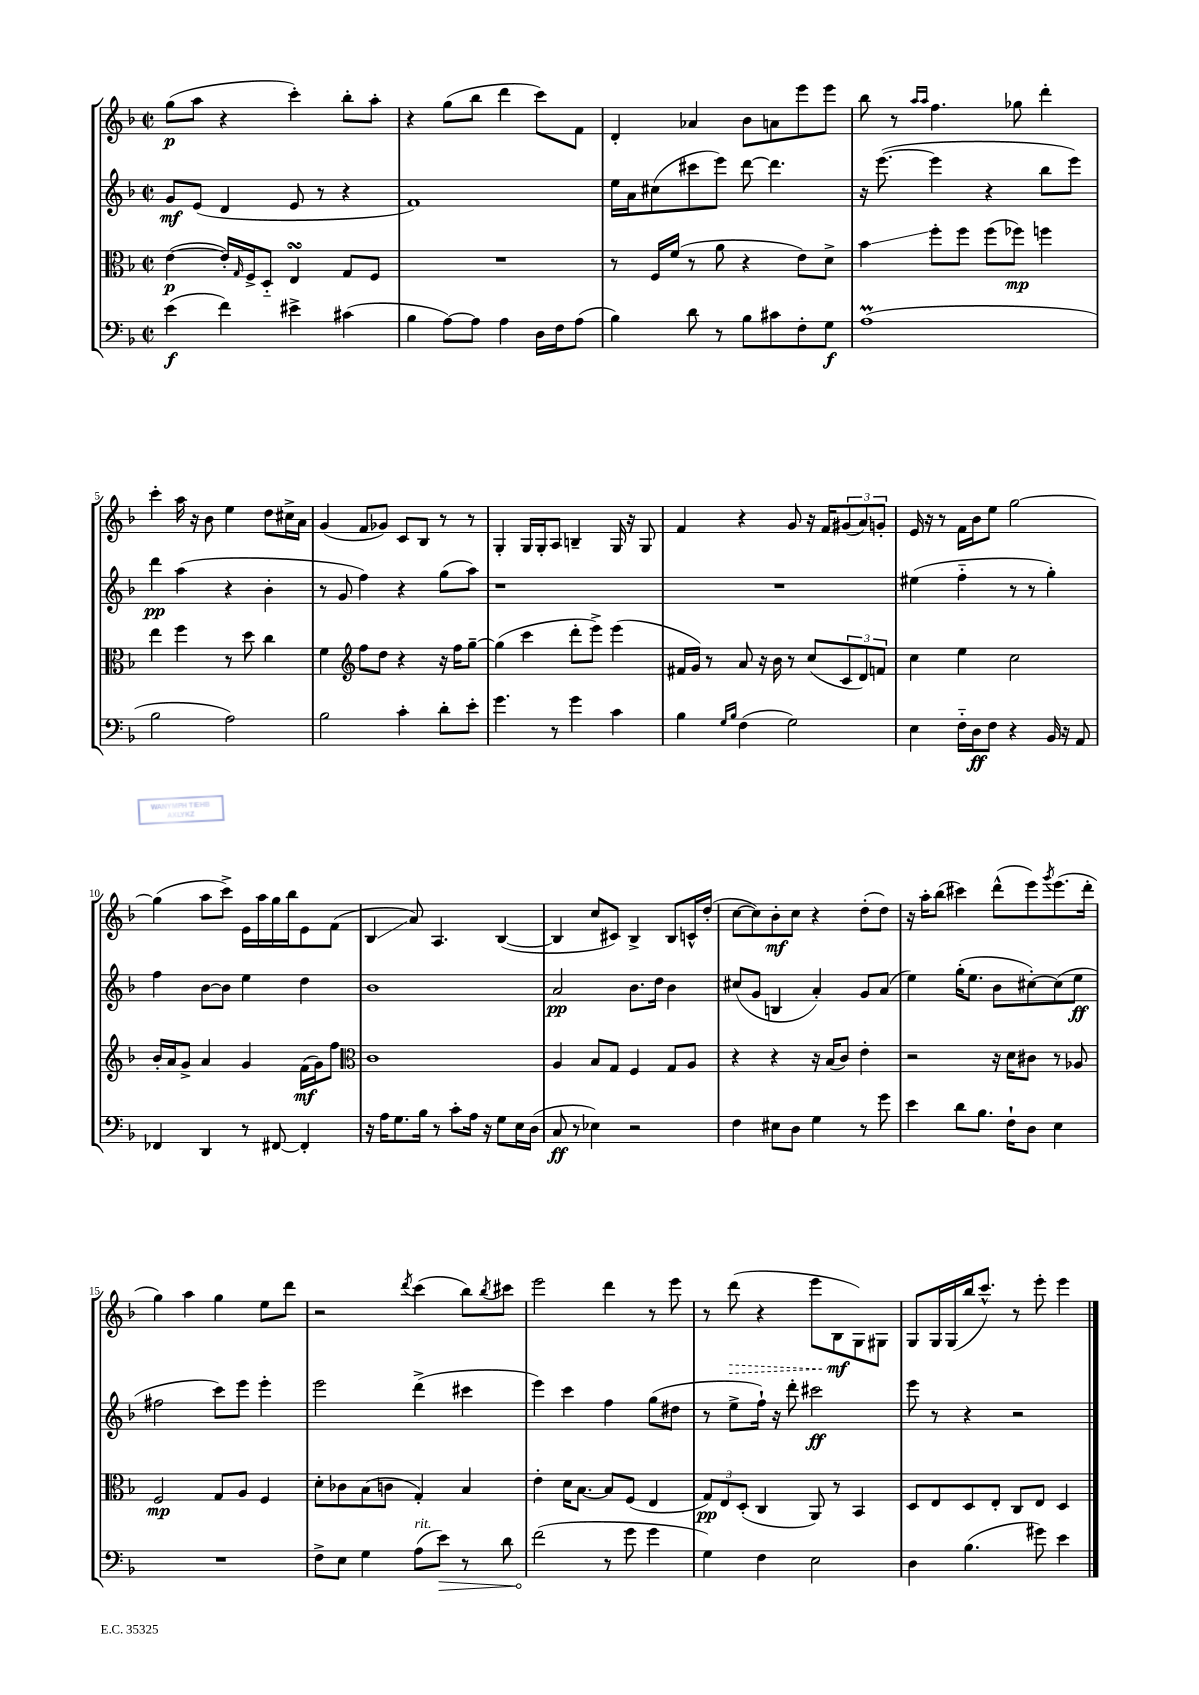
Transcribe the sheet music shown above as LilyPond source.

<<
\new StaffGroup <<
\new Staff = "s0" {
    \clef treble \key f \major \defaultTimeSignature \time 2/2
    g''8\p( a''8 r4 c'''4-.) bes''8-. a''8-. |
    r4 g''8( bes''8 d'''4 c'''8) f'8 |
    d'4-. aes'4 bes'8 a'8 e'''8 e'''8 |
    bes''8 r8 \grace { a''16 a''16 } f''4. ges''8 d'''4-. |
    c'''4-. a''16 r16 bes'8 e''4 d''8 cis''16-> a'16 |
    g'4( f'8 ges'8) c'8 bes8 r8 r8 |
    g4-. g16 g16-. a8 b4-- g16 r16 g8 |
    f'4 r4 g'8 r16 f'16 \tuplet 3/2 { gis'8( a'8) g'8-. } |
    e'16 r16 r8 f'16 bes'16 e''8 g''2~ |
    g''4( a''8 c'''8->) e'16 a''16 g''16 bes''16 e'8 f'8( |
    bes4\glissando a'8) a4. bes4~( |
    bes4 c''8 cis'8) bes4-> bes8 c'16-^ d''16-.( |
    c''8~ c''8) bes'8-.\mf c''8 r4 d''8-.( d''8) |
    r16 a''16-. bes''8( cis'''4) d'''8-^( e'''8) \acciaccatura { g'''8 } e'''8.( d'''16-. |
    g''4) a''4 g''4 e''8 d'''8 |
    r2 \acciaccatura { d'''8 } c'''4( bes''8) \acciaccatura { bes''8 } cis'''8 |
    e'''2 d'''4 r8 e'''8 |
    r8 \once \override Hairpin.style = #'dashed-line d'''8\>( r4 e'''8 bes8\mf\! g8) gis8 |
    g8 g16 g16( bes''16 c'''8.-^) r8 e'''8-. e'''4 \bar "|." |
}
\new Staff = "s1" {
    \clef treble \key f \major \defaultTimeSignature \time 2/2
    g'8\mf e'8( d'4 e'8 r8 r4 |
    f'1) |
    e''16 a'16 cis''8( cis'''8 e'''8) d'''8~ d'''4. |
    r16 e'''8.~( e'''4 r4 bes''8 e'''8) |
    d'''4\pp a''4( r4 bes'4-. |
    r8 g'8 f''4) r4 g''8( a''8) |
    r1 |
    R1 |
    eis''4( f''4-_ r8 r8 g''4-.) |
    f''4 bes'8~ bes'8 e''4 d''4 |
    bes'1 |
    a'2\pp bes'8. d''16 bes'4 |
    cis''8( g'8 b4 a'4-.) g'8 a'8( |
    e''4) g''16-.( e''8. bes'8 cis''8~-.) cis''8( e''8\ff |
    fis''2 c'''8) e'''8 e'''4-. |
    e'''2 d'''4->( cis'''4 |
    e'''4) c'''4 f''4 g''8( dis''8 |
    r8 e''8-> f''16-!) r16 d'''8-. cis'''2\ff |
    e'''8 r8 r4 r2 \bar "|." |
}
\new Staff = "s2" {
    \clef alto \key f \major \defaultTimeSignature \time 2/2
    e'4~\p( e'16-.) \grace { g16 } f16-> d8-_ e4\turn g8 f8 |
    R1 |
    r8 f16 f'16( r8 a'8 r4 e'8) d'8-> |
    bes'4\glissando f''8-. f''8 f''8( fes''8\mp) f''4 |
    e''4 f''4 r8 d''8 c''4 |
    f'4 \clef treble f''8 d''8 r4 r16 f''16 g''8~-- |
    g''4( c'''4 d'''8-. e'''8->) e'''4( |
    fis'16 g'16) r8 a'8 r16 bes'16 r8 c''8( \tuplet 3/2 { c'8 d'8) f'8 } |
    c''4 e''4 c''2 |
    bes'16-. a'16 g'8-> a'4 g'4 f'16\mf( g'16) f''8 |
    \clef alto c'1 |
    a4 bes8 g8 f4 g8 a8 |
    r4 r4 r16 bes16( c'8) e'4-. |
    r2 r16 d'16 cis'8 r8 aes8 |
    f2\mp g8 a8 f4 |
    d'8-. ces'8 bes8( c'8 g4-.) bes4 |
    e'4-. d'16 bes8.~ bes8 f8( e4 |
    \tuplet 3/2 { g8\pp) e8 d8-.( } c4 a,8) r8 bes,4 |
    d8 e8 d8 e8-. c8 e8 d4 \bar "|." |
}
\new Staff = "s3" {
    \clef bass \key f \major \defaultTimeSignature \time 2/2
    e'4\f( f'4) eis'4-> cis'4( |
    bes4 a8~) a8 a4 d16 f16 a8( |
    bes4) d'8 r8 bes8 cis'8 f8-. g8\f |
    a1\prall( |
    bes2 a2) |
    bes2 c'4-. d'8-. e'8-. |
    g'4. r8 g'4 c'4 |
    bes4 \grace { g16 bes16 } f4( g2) |
    e4 f16-_ d16\ff f8 r4 bes,16 r16 a,8 |
    fes,4 d,4 r8 fis,8~ fis,4-. |
    r16 a16 g8. bes16 r8 c'8-. a16 r16 g8 e16 d16( |
    c8\ff r8 ees4) r2 |
    f4 eis8 d8 g4 r8 g'8 |
    e'4 d'8 bes8. f16-! d8 e4 |
    R1 |
    f8-> e8 g4 a8^\markup { \italic "rit." }( \once \override Hairpin.circled-tip = ##t e'8\>) r8 d'8 |
    f'2\!( r8 g'8 g'4 |
    g4) f4 e2 |
    d4 bes4.( gis'8) e'4 \bar "|." |
}
>>
>>
